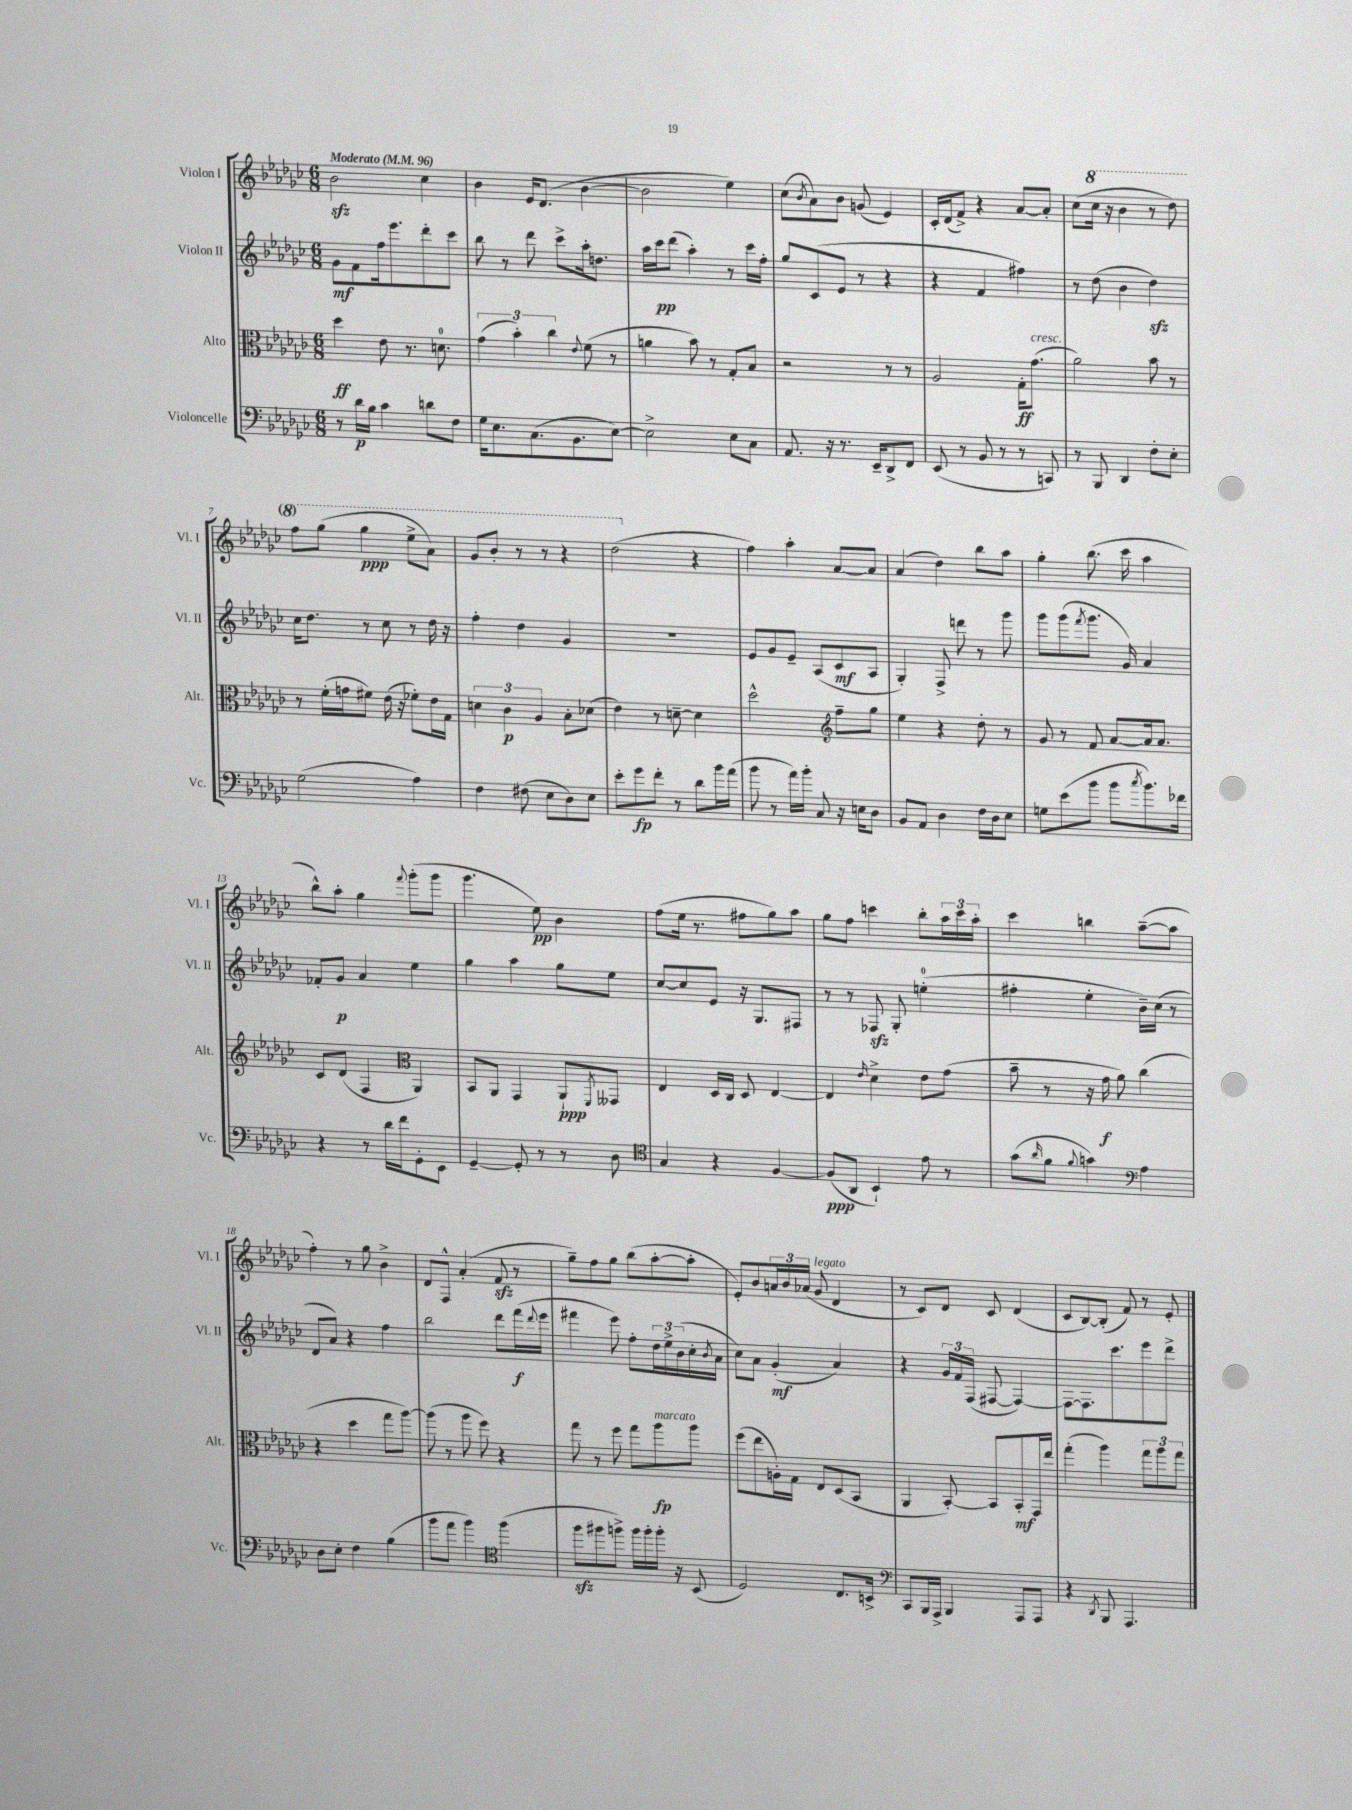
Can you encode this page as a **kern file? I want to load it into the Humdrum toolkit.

**kern	**kern	**kern	**kern
*staff4	*staff3	*staff2	*staff1
*clefF4	*clefC3	*clefG2	*clefG2
*k[b-e-a-d-g-c-]	*k[b-e-a-d-g-c-]	*k[b-e-a-d-g-c-]	*k[b-e-a-d-g-c-]
*M6/8	*M6/8	*M6/8	*M6/8
*MM96	*MM96	*MM96	*MM96
8r	4dd-\	8g-\L	2b-\
16d-\LL	.	8f\	.
16B-\JJ	.	.	.
4c-\	8e-\	16ff\k	.
.	.	8.eee-\	.
.	8.r	.	.
8d\L	.	8ddd-'\	4cc-\
.	8.d\	.	.
8F\J	.	8ccc-\J	.
=	=	=	=
16G-\LK	(6g-\	8bb-\	4b-\
8.E-\	.	.	.
.	.	8r	.
.	6b-'\)	.	.
(8.C-\	.	8ddd-\	16e-/LK
.	.	.	(8.d-/J
.	6cc-\	.	.
.	.	8ccc-^\L	.
8.BB-\	.	.	.
.	8qqe-/	.	.
.	(8f\	16aa-'\k	[4b-\
.	.	8.dd\J	.
[8E-\J)	8r	.	.
=	=	=	=
2E-^\]	4a\	16aa-\LL	2b-\]
.	.	16ccc-\J	.
.	.	(8ddd-\J	.
.	8b-\)	4aa-'\)	.
.	8r	.	.
8E-\L	8G-'/L	8r	4ee-\)
8C-\J	8B-/J	16ccc-\LL	.
.	.	16ff'\JJ	.
=	=	=	=
8.AA-/	2r	8gg-/L	(8cc-\L
.	.	.	8qb-/
.	.	(8c-/	8a-\)
16r	.	.	.
8.r	.	8e-/J	8b-\J
.	.	8r	(8g/
16EE-~/LK	.	.	.
8DD-^/	8r	4r	4e-/)
8FF/J	8r	.	.
=	=	=	=
(8EE-/	2A-/	4r	16c-'/LL
.	.	.	(16d-/J
8r	.	.	8f^/J)
8BB-/	.	4f/	4r
8r	.	.	.
8r	16G-'\LK	4ff#\)	[8a-/L
.	(8.g-\J	.	.
8CC/)	.	.	8a-'/]J
=	=	=	=
8r	2a-\)	8r	(8cc-\L
8BBB-/	.	(8dd-\	16ccc-\Jk
.	.	.	16r
4DD-/	.	4b-\	4bb-\
8F'\L	8b-\	4dd-\)	8r
8E-'\J	8r	.	8ddd-\)
=	=	=	=
(2G-\	8r	16cc-\LK	8fff\L
.	.	8.dd-\J	.
.	(16f'\LL	.	(8ggg-\J
.	16g\J	.	.
.	8f#\J)	8r	4ggg-\
.	(16e-\	8cc-\	.
.	16r	.	.
4A-\)	8f-'\L)	8r	8eee-^\L
.	16e-\L	16dd-\	8aa-\J)
.	16G-\JJ	16r	.
=	=	=	=
4F\	6d\	4ff'\	8gg-/L
.	.	.	8bb-'/J
.	6c-\	.	.
(8F#\	.	4dd-\	8r
.	6A-/	.	.
8E-\L	.	.	8r
8D-\)	8B-'\L	4g-/	4r
8E-\J	(8d-\J	.	.
=	=	=	=
8e-'\L	4e-\)	2.r	(2ddd-\
8g-\	.	.	.
8f'\J	8r	.	.
8r	[8d~\	.	.
8d-\L	4d\]	.	4r
16b-\L	.	.	.
(16a-\JJ	.	.	.
=	=	=	=
8b-\	2dd-^^\	8e-/L	4ff\)
8r	.	8g-/	.
16a-\LL)	.	8e-~/J	4aa-'\
16b-'\JJ	.	.	.
8C-/	.	(8A-/L	.
*	*clefG2	*	*
16r	8ff~\L	8c-/	[8a-/L
16E\LK	.	.	.
8D-\J	8gg-\J	8A-/J	8a-/]J
=	=	=	=
8BB-/L	4ee-\	4G-'/)	(4a-/
8AA-/J	.	.	.
4D-\	4r	8F^/	4dd-\)
.	.	8ddd\	.
16F\LL	8dd-'\	8r	8bb-\L
16D-\J	.	.	.
8E-\J	8r	8ggg-\	8aa-\J
=	=	=	=
8G\L	8g-/	8ggg-\L	4gg-'\
(8e-\	8r	(8ggg-\	.
.	.	8qfff/	.
8b-\J	8f/	8.ggg-\J	(8.bb-\
8b-\L	[8a-/L	.	.
.	.	16g-/)	16ccc-\
8qcc-/	.	.	.
8.b-\)	16a-/]k	4a-/	4aa-\
.	8.a-/J	.	.
16f-\Jk	.	.	.
=	=	=	=
4r	8c-/L	8f-'/L	8bb-^^\L)
.	(8d-/J	8g-/J	8aa-'\J
8r	4F/	4a-/	4gg-\
16d-\LL	.	.	.
16f\J	.	.	.
*	*clefC3	*	*
.	.	.	8qqfff/
8GG-'\	4AA-/)	4ee-\	(8ggg-'\L
8EE-\J	.	.	8ggg-\J
=	=	=	=
[4GG-~/	8BB-/L	4gg-\	4.ggg-\
.	8AA-/J	.	.
8GG-'/]	4GG-/	4aa-\	.
8r	.	.	8ee-\)
8r	8AA-`/L	8gg-\L	4b-\
.	8qFF/	.	.
8D-\	8GG--/J	8ee-\J	.
=	=	=	=
*clefC4	*	*	*
4G-/	4E-/	[8cc-/L	(8ff\L
.	.	8cc-/]	16ee-\Jk
.	.	.	8.r
4r	16D-/LL	8e-/J	.
.	16C-/JJ	.	.
.	8D-/	16r	8ff#\L
.	.	8.G-/L	.
[4F/	[4E-/	.	8gg-\)
.	.	8F#/J	8aa-\J
=	=	=	=
(8F/]L	4E-/]	8r	8gg-\L
8AA-/J	.	8r	8ff\J
.	16qqe-/	.	.
4BB-`/)	4d-^\	8F-/	4ccc\
.	.	8G-'/	.
8e-\	8e-\L	(4ee'\	8bb-'\L
8r	(8g-\J	.	24aa-\L
.	.	.	24ccc\
.	.	.	24aa-'\JJ
=	=	=	=
(8g-\L	8b-~\	4ff#'\	4ccc-\
16qqa-/	.	.	.
8f\J	8r	.	.
8qqf/	.	.	.
4g\)	16r	4ee-'\	4bb\
.	16g-\	.	.
.	8a-\)	.	.
*clefF4	*	*	*
4A-\	(4cc-\	16b-~\LL)	([8aa-~\L
.	.	(16cc-\JJ	.
.	.	8r	8aa-\]J
=	=	=	=
8D-\L	4r	8d-/L	4ff'\)
8E-'\J	.	8a-/J)	.
4F\	4dd-\	4r	8r
.	.	.	8gg-\
(4B-\	8gg-\L	4ff\	4b-^\
.	[8aa-\J)	.	.
=	=	=	=
8b-\L	(8aa-\]	2bb-\	8d-/L
8a-\J	8r	.	8F^^/J
4b-\)	8aa-\	.	(4a-'/
.	8ff\)	.	.
*clefC4	*	*	*
(4ff\	4r	8ddd-\L	8f/
.	.	(16fff\L	8r
.	.	8qqddd-/	.
.	.	16eee-\JJ	.
=	=	=	=
8ff\L	8gg-\	4fff#\	8gg-~\L)
8ff#\	8r	.	8ff\
8ff^\J)	8ff\	8eee-\)	8gg-\J
16ff\LL	8gg-\L	8ff'\L	(8bb-\L
16ff'\	.	.	.
16ff'\JJ	8aa-\	24dd-\L	[8aa-'\
.	.	24ee-^\	.
16r	.	.	.
.	.	(24b-\	.
(8BB-/	8aa-\J	16cc-'\	8aa-'\]J
.	.	8qb-/	.
.	.	16a-\JJ	.
=	=	=	=
2D-/)	(8ff\L	8cc-\L)	8e-'/L)
.	8ee-\	8a-\J	8b-/
.	16A'\L)	(4g-'/	24a/L
.	.	.	24b-/
.	16G-\JJ	.	.
.	.	.	(24a-/JJ
.	8E-/L	.	8g-/
8.C-/L	(8D-/	4a-/)	4d-/
.	8BB-/J	.	.
16BB^/Jk	.	.	.
=	=	=	=
*clefF4	*	*	*
8CC-/L	4AA-/	4r	8r
16BBB-/L	.	.	8c-/L)
16AAA-^/JJ	.	.	.
4BBB-/	[8BB-'/)	24g-/LL	8d-/J
.	.	24f/	.
.	.	(24F/JJ	.
.	8BB-/]L	[8F#/	8c-/
8AAA-/L	8BB-'/	4F#/_)	(4d-/
8AAA-/J	16GG-/L	.	.
.	16ee-/JJ	.	.
=	=	=	=
4r	(4gg-'\	8F#\_L	8c-/L
.	.	8.F#\]	[8B-/)
8qDD-/	.	.	.
8BBB-/	4aa-\)	.	(8B-'/]J
.	.	8.ccc-\	.
4.AAA-/	.	.	8f/)
.	12gg-\L	8eee-\	8r
.	12aa-\	.	.
.	.	8ddd-^\J	8e-'/
.	12gg-\J	.	.
==	==	==	==
*-	*-	*-	*-
